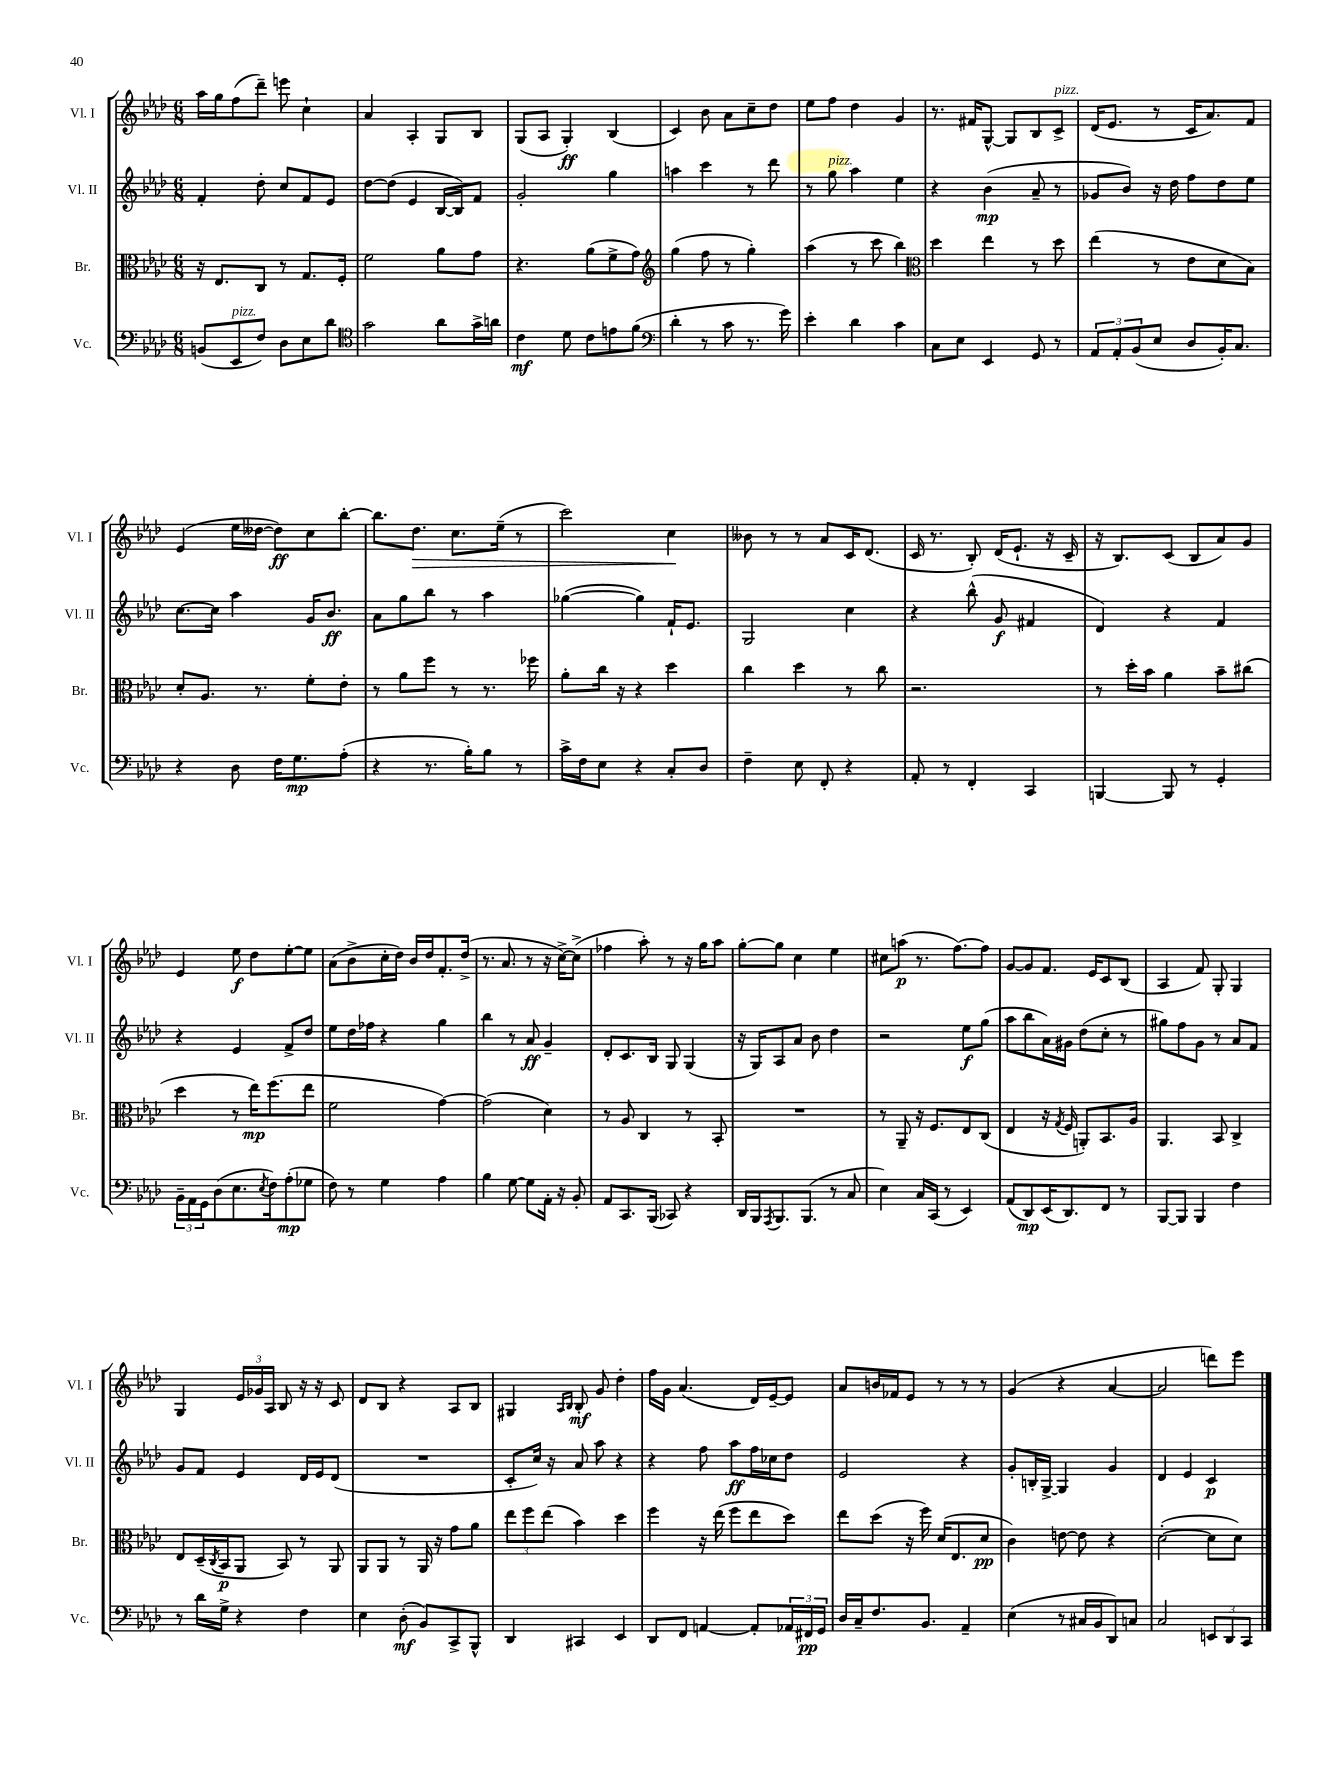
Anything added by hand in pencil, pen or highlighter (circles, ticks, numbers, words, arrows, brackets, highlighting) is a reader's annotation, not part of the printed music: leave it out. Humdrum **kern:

**kern	**kern	**kern	**kern
*staff4	*staff3	*staff2	*staff1
*clefF4	*clefC3	*clefG2	*clefG2
*k[b-e-a-d-]	*k[b-e-a-d-]	*k[b-e-a-d-]	*k[b-e-a-d-]
*M6/8	*M6/8	*M6/8	*M6/8
(8BB/L	16r	4f'/	16aa-\LL
.	8.E-/L	.	16gg\J
8EE-/	.	.	(8ff\
8F/J)	8C/J	8dd-'\	8ddd-~\J)
8D-\L	8r	8cc/L	8eee\
8E-\	8.G/L	8f/	4cc`\
8d-\J	.	8e-/J	.
.	16F'/Jk	.	.
=	=	=	=
*clefC4	*	*	*
2g\	2f\	[8dd-\L	4a-/
.	.	(8dd-\]J	.
.	.	4e-/	4A-'/
8a-\L	8a-\L	[16B-/LL	8G/L
.	.	16B-/]J)	.
16g^\L	8g\J	8f/J	8B-/J
16a\JJ	.	.	.
=	=	=	=
4c\	4.r	2g'/	(8G/L
.	.	.	8A-/J
8d-\	.	.	4G'/)
8c\L	(8a-\L	.	.
8e\	8f^\	4gg\	(4B-/
(8f\J	8g\J)	.	.
=	=	=	=
*clefF4	*clefG2	*	*
4d-'\	(4gg\	4aa\	4c/)
8r	8ff\	4ccc\	8b-\
8c\	8r	.	8a-\L
8.r	4gg'\)	8r	8cc~\
.	.	8ddd-\	8dd-\J
16g\)	.	.	.
=	=	=	=
4e-'\	(4aa-\	8r	8ee-\L
.	.	8gg\	8ff\J
4d-\	8r	4aa-\	4dd-\
.	8ccc\	.	.
4c\	4bb-\)	4ee-\	4g/
=	=	=	=
*	*clefC3	*	*
8C\L	4dd-\	4r	8.r
8E-\J	.	.	.
.	.	.	16f#/LK
4EE-/	4ee-\	(4b-\	[8G^^/J
.	.	.	8G/]L
8GG/	8r	8a-~/	8B-/
8r	8dd-\	8r	8c^/J
=	=	=	=
12AA-/L	(4ee-\	8g-/L	(16d-/LK
.	.	.	8.e-/J
12AA-'/	.	.	.
.	.	8b-/J)	.
(12BB-/	.	.	.
8E-/J	8r	16r	8r
.	.	16dd-\	.
8D-/L	8e-\L	8ff\L	16c/LK
.	.	.	8.a-/)
16BB-'/K)	8d-\	8dd-\	.
8.C/J	.	.	.
.	8B-\J)	8ee-\J	8f/J
=	=	=	=
4r	8d-'/L	[8.cc\L	(4e-/
.	8.A-/J	.	.
.	.	16cc\]Jk	.
8D-\	.	4aa-\	16ee-\LL
.	8.r	.	[16dd--\JJ
16F\LK	.	.	8dd--\]L)
8.G\	.	.	.
.	8f'\L	16g/LK	8cc\
.	.	8.b-/J	.
(8A-'\J	8e-'\J	.	[8bb-'\J
=	=	=	=
4r	8r	8a-\L	8.bb-\]L
.	8a-\L	8gg\	.
.	.	.	8.dd-\J
8.r	8ff\J	8bb-\J	.
.	8r	8r	8.cc\L
16B-'\LK)	.	.	.
8B-\J	8.r	4aa-\	.
.	.	.	(16ee-~\Jk
8r	.	.	8r
.	16ff-\	.	.
=	=	=	=
16c^\LL	8a-'\L	([4gg-\	2ccc\)
16F\J	.	.	.
8E-\J	16cc\Jk	.	.
.	16r	.	.
4r	4r	4gg-\])	.
8C'/L	4dd-\	16f`/LK	4cc\
.	.	8.e-/J	.
8D-/J	.	.	.
=	=	=	=
4F~\	4cc\	2G/	8b--\
.	.	.	8r
8E-\	4dd-\	.	8r
8FF'/	.	.	8a-/L
4r	8r	4cc\	16c/K
.	.	.	(8.d-/J
.	8cc\	.	.
=	=	=	=
8AA-'/	2.r	4r	16c/
.	.	.	8.r
8r	.	.	.
4FF'/	.	(8bb-^^\	8B-'/)
.	.	8g/	(16d-/LK
.	.	.	8.e-`/J
4CC/	.	4f#/	.
.	.	.	16r
.	.	.	16c~/
=	=	=	=
[4BBB/	8r	4d-/)	16r
.	.	.	8.B-/L)
.	16dd-'\LL	.	.
.	16b-\JJ	.	.
8BBB/]	4a-\	4r	(8c/J
8r	.	.	8B-/L
4GG'/	8b-~\L	4f/	8a-/)
.	(8cc#\J	.	8g/J
=	=	=	=
24BB-~\LL	4dd-\	4r	4e-/
24AA-\	.	.	.
24GG\J	.	.	.
(8D-\	.	.	.
8.E-\	8r	4e-/	8ee-\
.	16ee-\LK)	.	8dd-\L
8qE-/	.	.	.
16F\k)	(8.ff\	.	.
(8A-'\	.	8f^/L	[8ee-'\
8G-\J	8ee-\J	8dd-/J	8ee-\]J
=	=	=	=
8F\)	2f\	8ee-\L	(8a-\L
8r	.	16dd-\L	8b-^\
.	.	16ff-\JJ	.
4G\	.	4r	16cc'\L
.	.	.	16dd-\JJ)
.	.	.	16b-/LL
.	.	.	16dd-/J
4A-\	[4g\)	4gg\	8.f'/
.	.	.	(16dd-^/Jk
=	=	=	=
4B-\	(2g\]	4bb-\	8.r
.	.	.	8.a-/
[8G\	.	8r	.
8G\]L	.	8a-/	8r
16AA-'\Jk	4d-\)	4g~/	16r
16r	.	.	[16cc^\LK)
8BB-'/	.	.	(8cc^\]J
=	=	=	=
8AA-/L	8r	8d-'/L	4ff-\
8.CC/	8A-/	8.c/	.
.	4C/	.	8aa-'\)
(16BBB-/Jk	.	16B-/Jk	.
8CC-/)	.	8G/	8r
4r	8r	(4G/	16r
.	.	.	16gg\LK
.	8BB-'/	.	8aa-\J
=	=	=	=
16DD-/LL	2.r	16r	[8gg'\L
16BBB-/J	.	16G/LK)	.
8qAAA-/	.	.	.
8.BBB-/	.	8A-/	8gg\]J
.	.	8a-/J	4cc\
(8.BBB-/J	.	.	.
.	.	8b-\	.
8r	.	4dd-\	4ee-\
8C/	.	.	.
=	=	=	=
4E-\)	8r	2r	8cc#\L
.	8AA-~/	.	(8aa\J
16C/LL	16r	.	8.r
(16CC/JJ	8.F/L	.	.
8r	.	.	.
.	.	.	[8.ff\L)
4EE-/)	8E-/	8ee-\L	.
.	(8C/J	(8gg\J	8ff\]J
=	=	=	=
(8AA-/L	4E-/	8aa-\L	[8g/L
8DD-/)	.	8bb-\	8g/]
(16EE-/K	16r	16a-\L)	8.f/J
.	8qG/	.	.
8.DD-/)	16F/	16g#\JJ	.
.	8AA'/L)	(8dd-\L	.
.	.	.	16e-/LK
8FF/J	8.BB-/	8cc'\J	8c/
8r	.	8r	(8B-/J
.	16A-/Jk	.	.
=	=	=	=
[8BBB-/L	4.AA-/	8gg#\L)	4A-/
8BBB-/]J	.	8ff\	.
4BBB-/	.	8g\J	8f/)
.	8BB-/	8r	8G'/
4F\	4C^/	8a-/L	4G/
.	.	8f/J	.
=	=	=	=
8r	8E-/L	8g/L	4G/
16d-\LL	(16D-~/L	8f/J	.
.	8qC/	.	.
16G^\JJ	16BB-/J	.	.
4r	8AA-/J	4e-/	24e-/LL
.	.	.	24g-/
.	.	.	24A-/JJ
.	8BB-/)	.	8B-/
4F\	8r	16d-/LL	16r
.	.	16e-/J	16r
.	8AA-/	(8d-/J	8c/
=	=	=	=
4E-\	8AA-/L	2.r	8d-/L
.	8AA-/J	.	8B-/J
(8D-'\	8r	.	4r
8BB-/L)	16AA-/	.	.
.	16r	.	.
8CC^/	8g\L	.	8A-/L
8BBB-^^/J	8a-\J	.	8B-/J
=	=	=	=
4DD-/	12ee-\L	8c'/L	4G#/
.	12ff\	.	.
.	.	16cc/Jk)	.
.	(12ee-\J	.	.
.	.	16r	.
.	.	.	16qqA-/LL
.	.	.	16qqB-/JJ
4CC#/	4b-\)	8a-/	8B-'/
.	.	8aa-\	8g/
4EE-/	4dd-\	4r	4dd-'\
=	=	=	=
8DD-/L	4ff\	4r	16ff\LL
.	.	.	16g\JJ
8FF/J	.	.	(4.a-/
[4AA/	16r	8ff\	.
.	(16ee-\	.	.
.	8ff\L	8aa-\L	.
8AA'/]L	8ee-\	16ff\L	16d-/LL)
.	.	16cc-\J	[16e-~/J
24AA-/L	8dd-\J)	8dd-\J	8e-/]J
24FF#/	.	.	.
24GG/JJ	.	.	.
=	=	=	=
16D-/LL	8ee-\L	2e-/	8a-/L
16C~/J	.	.	.
8.F/	(8dd-\J	.	16b/L
.	.	.	16f-/J
.	16r	.	8e-/J
8.BB-/J	16ff\)	.	.
.	(16d-/LK	.	8r
.	8.E-/	.	.
4AA-~/	.	4r	8r
.	8d-/J	.	8r
=	=	=	=
(4E-\	4c\)	8g'/L	(4g/
.	.	16B'/L	.
.	.	[16G^/JJ	.
8r	[8e\	4G/]	4r
16C#/LL	8e\]	.	.
16BB-/J	.	.	.
8DD-/)	4r	4g/	[4a-/
8C/J	.	.	.
=	=	=	=
2C/	([2d-'\	4d-/	2a-/]
.	.	4e-/	.
12EE/L	8d-\]L	4c/	8ddd\L)
12DD-/	.	.	.
.	8d-\J)	.	8eee-\J
12CC/J	.	.	.
==	==	==	==
*-	*-	*-	*-
